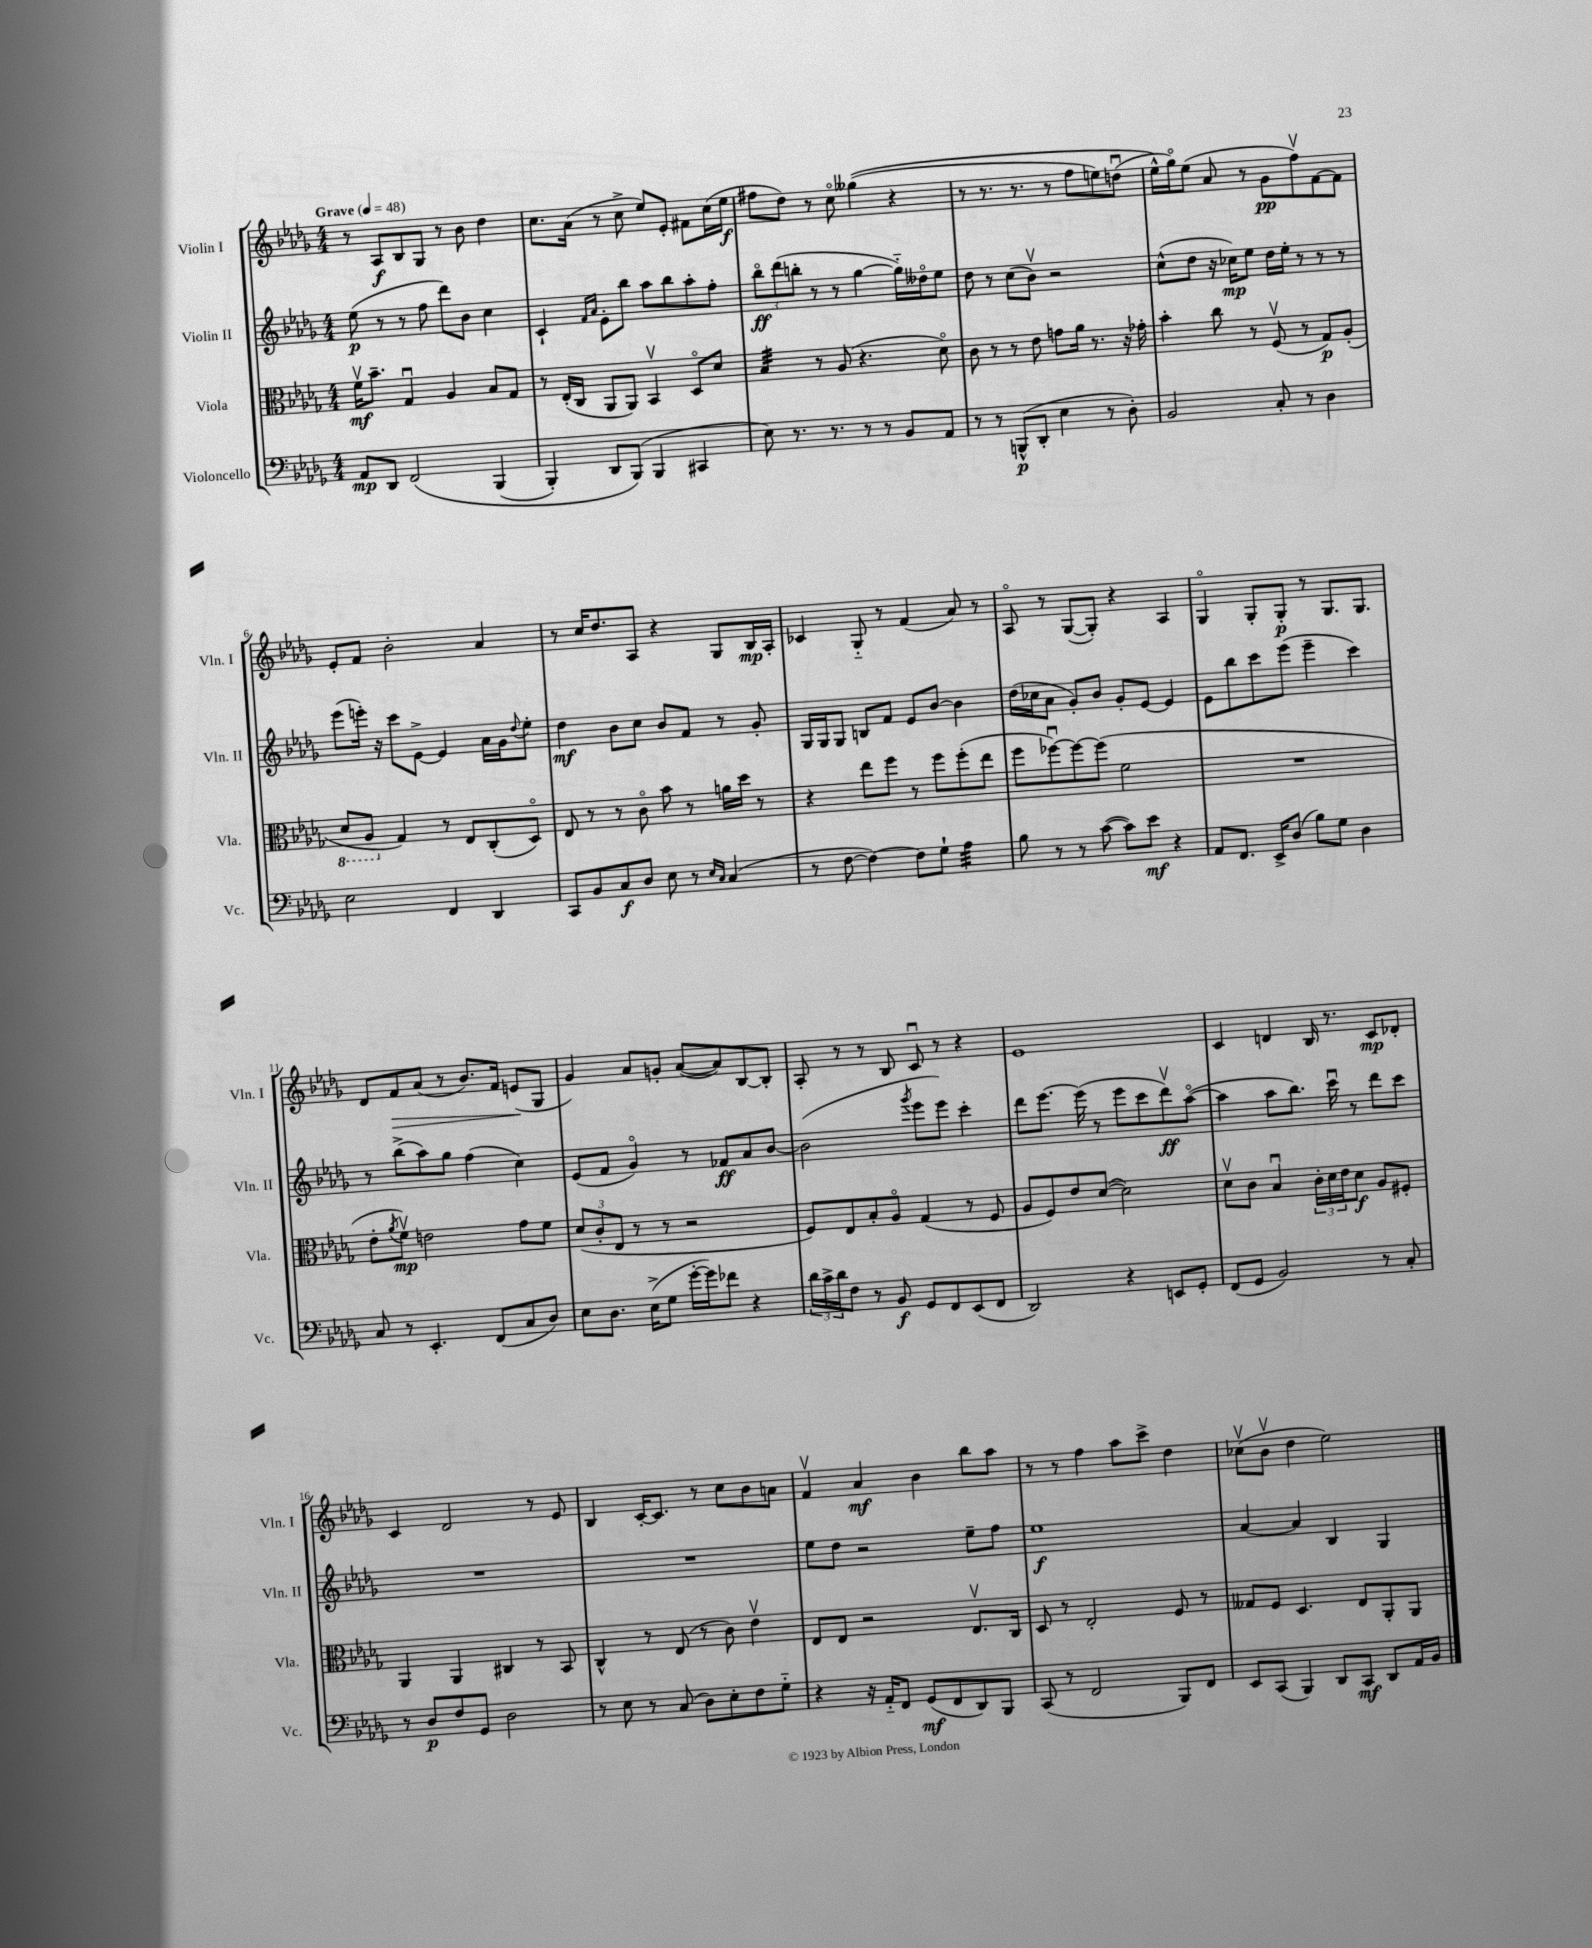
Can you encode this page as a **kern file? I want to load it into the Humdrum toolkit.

**kern	**dynam	**kern	**dynam	**kern	**dynam	**kern	**dynam
*part4	*part4	*part3	*part3	*part2	*part2	*part1	*part1
*staff4	*staff4	*staff3	*staff3	*staff2	*staff2	*staff1	*staff1
*I"Violoncello	*	*I"Viola	*	*I"Violin II	*	*I"Violin I	*
*I'Vc.	*	*I'Vla.	*	*I'Vln. II	*	*I'Vln. I	*
*clefF4	*	*clefC3	*	*clefG2	*	*clefG2	*
*k[b-e-a-d-g-]	*	*k[b-e-a-d-g-]	*	*k[b-e-a-d-g-]	*	*k[b-e-a-d-g-]	*
*M4/4	*	*M4/4	*	*M4/4	*	*M4/4	*
*MM48	*	*MM48	*	*MM48	*	*MM48	*
=1	=1	=1	=1	=1	=1	=1	=1
!	!	!	!	!	!	!LO:TX:a:B:t=Grave	!
8AA-/L	mp	16fv\KL	mf	(8ee-\	p	8r	.
.	.	8.b-~\J	.	.	.	.	.
8DD-/J	.	.	.	8r	.	8A-/L	f
(2FF/	.	4G-u/	.	8r	.	8B-/	.
.	.	.	.	8ff\	.	8G-/J	.
.	.	4A-/	.	8ddd-\L)	.	8r	.
.	.	.	.	8b-\J	.	8b-\	.
(4BBB-/	.	8B-/L	.	4cc\	.	4dd-\	.
.	.	8G-/J	.	.	.	.	.
=2	=2	=2	=2	=2	=2	=2	=2
4BBB-'/)	.	8r	.	4c`/	.	8.cc\L	.
.	.	(16E-'/LL	.	.	.	.	.
.	.	16C/JJ	.	.	.	(16a-\Jk	.
.	.	.	.	16qqf/LL	.	.	.
.	.	.	.	16qqa-/JJ	.	.	.
8DD-/L	.	8AA-/L	.	8e-'\L	.	8r	.
(8BBB-/J)	.	8AA-/J)	.	8bb-\J	.	8cc^\	.
4BBB-/	.	4BB-v/	.	8aa-\L	.	8ee-/L)	.
.	.	.	.	8bb-\	.	8e-'/J	.
4CC#X/	.	8D-/L	.	8aa-'\	.	8f#X\L	.
.	.	8d-/J	.	8ff'\J	.	(16cc\L	.
.	.	.	.	.	.	16ee-\JJ	f
=3	=3	=3	=3	=3	=3	=3	=3
*	*	*tremolo	*	*	*	*	*
8E-\)	.	32B-/LLL	.	12bb-\L	ff	8ff#X\L	.
.	.	32B-/	.	.	.	.	.
.	.	32B-/	.	.	.	.	.
.	.	.	.	(12ddd-\	.	.	.
.	.	32B-/	.	.	.	.	.
8.r	.	32B-/	.	.	.	8dd-\J)	.
.	.	32B-/	.	.	.	.	.
.	.	.	.	12bbn'\J	.	.	.
.	.	32B-/	.	.	.	.	.
.	.	32B-/JJJ	.	.	.	.	.
*	*	*Xtremolo	*	*	*	*	*
.	.	8r	.	8r	.	8r	.
8.r	.	.	.	.	.	.	.
.	.	(8A-/	.	8r	.	8cc\	.
8r	.	4.r	.	[4gg-\	.	((4gg--X\	.
8r	.	.	.	.	.	.	.
8BB-/L	.	.	.	16gg-\LL])	.	4r	.
.	.	.	.	16dd--X\J	.	.	.
8AA-/J	.	8d-\)	.	8ee-\J	.	.	.
=4	=4	=4	=4	=4	=4	=4	=4
8r	.	8c\	.	8dd-\	.	8r	.
8r	.	8r	.	8r	.	8.r	.
(8BBBn^^/L	p	8r	.	(8cc\L	.	.	.
.	.	.	.	.	.	8.r	.
8DD-'/J	.	8e-\	.	8b-v\J)	.	.	.
4E-\	.	8gn\L	.	2r	.	8r	.
.	.	16a-\Jk	.	.	.	8ff\L	.
.	.	8.r	.	.	.	.	.
8r	.	.	.	.	.	8een\)	.
8D-'\)	.	16r	.	.	.	(8ddnu\J	.
.	.	16g-X'\	.	.	.	.	.
=5	=5	=5	=5	=5	=5	=5	=5
2BB-/	.	4b-'\	.	(8cc^^\L	.	16ee-^^\LL)	.
.	.	.	.	.	.	16gg-\J)	.
.	.	.	.	8dd-\J	.	(8ee-\J	.
.	.	8cc\	.	16r	.	8a-/	.
.	.	.	.	16cc-X\KL)	mp	.	.
.	.	8r	.	8ee-\J	.	8r	.
8C'/	.	(8Fv/	.	16dd-\LL	.	8g-\L	pp
.	.	.	.	16ee-'\JJ	.	.	.
8r	.	8r	.	8r	.	8ffv\)	.
4D-\	.	8G-/L)	p	8r	.	[8f\	.
.	.	(8A-'/J	.	8r	.	8f\J]	.
!!LO:LB:g=z
=6	=6	=6	=6	=6	=6	=6	=6
*	*	*8ba	*	*	*	*	*
2E-\	.	8D-/L	.	(8eee-\L	.	8e-'/L	.
.	.	8AA-/J	.	16eeen'\Jk)	.	8f/J	.
.	.	.	.	16r	.	.	.
*	*	*X8ba	*	*	*	*	*
.	.	4G-/)	.	8ccc\L	.	2b-'\	.
.	.	.	.	[8e-^\J	.	.	.
4FF/	.	8r	.	4e-/]	.	.	.
.	.	8E-/L	.	.	.	.	.
4DD-/	.	(8C'/	.	16a-\LL	.	4a-/	.
.	.	.	.	16g-\J	.	.	.
.	.	.	.	8qqdd-/	.	.	.
.	.	8D-/J)	.	8ee-'\J	.	.	.
=7	=7	=7	=7	=7	=7	=7	=7
8CC/L	.	8E-/	.	4dd-\	mf	8r	.
8BB-/	.	8r	.	.	.	16cc/KL	.
.	.	.	.	.	.	8.dd-/	.
8C/	f	8r	.	8b-\L	.	.	.
8D-/J	.	8c\	.	8cc\J	.	8A-/J	.
8E-\	.	8b-\	.	8b-/L	.	4r	.
8r	.	8r	.	8f/J	.	.	.
16qqE-/LL	.	.	.	.	.	.	.
16qqC/JJ	.	.	.	.	.	.	.
(4C/	.	16an\LL	.	8r	.	8G-/L	.
.	.	16dd-\JJ	.	.	.	.	.
.	.	8r	.	8g-'/	.	16B-/L	mp
.	.	.	.	.	.	16A-'/JJ	.
=8	=8	=8	=8	=8	=8	=8	=8
8r	.	4r	.	16G-/LL	.	4c-X/	.
.	.	.	.	16G-/J	.	.	.
[8F\	.	.	.	8G-/J	.	.	.
4F\_)	.	8ee-\L	.	8Bn/L	.	8G-/	.
.	.	8ff\J	.	8f/J	.	8r	.
8F\L]	.	8r	.	8e-/L	.	(4f/	.
8G-`\J	.	8ff\L	.	[8b-/J	.	.	.
*tremolo	*	*	*	*	*	*	*
32A-\LLL	.	(8ff'\	.	4b-\]	.	8a-/)	.
32A-\	.	.	.	.	.	.	.
32A-\	.	.	.	.	.	.	.
32A-\	.	.	.	.	.	.	.
32A-\	.	8ee-\J	.	.	.	8r	.
32A-\	.	.	.	.	.	.	.
32A-\	.	.	.	.	.	.	.
32A-\JJJ	.	.	.	.	.	.	.
*Xtremolo	*	*	*	*	*	*	*
=9	=9	=9	=9	=9	=9	=9	=9
8B-\	.	8ff\L	.	(16dd-\LL	.	8A-/	.
.	.	.	.	16cc-X\J	.	.	.
8r	.	[8ff-Xu\)	.	8a-\J	.	8r	.
8r	.	8ff-\_	.	8g-'/L)	.	([8G-/L	.
([8c\	.	(8ff-\J]	.	8b-/J	.	8G-'/J])	.
8c\L])	.	2f\	.	8g-'/L	.	4r	.
8e-\J	mf	.	.	[8e-/J	.	.	.
4r	.	.	.	4e-/]	.	4A-/	.
=10	=10	=10	=10	=10	=10	=10	=10
8AA-/L	.	1r	.	8e-\L	.	4G-/	.
8.FF/J	.	.	.	8bb-\	.	.	.
.	.	.	.	8ccc\	.	8G-'/L	.
16EE-^/KL	.	.	.	.	.	.	.
(8D-/J	.	.	.	(8eee-\J	.	8G-'/J	p
8B-\L)	.	.	.	4eee-~\	.	8r	.
8G-\J	.	.	.	.	.	8.G-/L	.
4D-\	.	.	.	4ccc\)	.	.	.
.	.	.	.	.	.	8.G-/J	.
!!LO:LB:g=z
=11	=11	=11	=11	=11	=11	=11	=11
8C/	.	8e-'\L	.	8r	.	8d-/L	.
.	.	8qa-/	.	.	.	.	.
!	!	!	!	!	!	!	!LO:HP:b
8r	.	8fv\J)	mp	(8bb-^\L	.	8f/	>
4.EE-'/	.	2en\	.	8aa-\)	.	(8a-/J	.
.	.	.	.	8gg-\J	.	8r	.
.	.	.	.	(4ff\	.	8.b-/L)	.
(8FF/L	.	.	.	.	.	.	.
.	.	.	.	.	.	16f/Jk	.
8C/	.	8g-\L	.	4cc\)	.	(8en/L	.
8D-/J)	.	8f\J	.	.	.	8G-/J	]
=12	=12	=12	=12	=12	=12	=12	=12
8E-\L	.	(12d-/L	.	(8e-/L	.	4g-/)	.
.	.	12c'/	.	.	.	.	.
8.D-\J	.	.	.	8f/J	.	.	.
.	.	12E-/J	.	.	.	.	.
.	.	8r	.	4g-/)	.	8a-/L	.
(16E-^\KL	.	.	.	.	.	.	.
8G-\J	.	8r	.	.	.	8gn'/J	.
[16g-'\LL	.	2r	.	8r	.	([8a-/L	.
16g-\J])	.	.	.	.	.	.	.
8f-X\J	.	.	.	8f-X/L	ff	8a-/])	.
4r	.	.	.	8a-/	.	[8B-/	.
.	.	.	.	[8b-/J	.	8B-'/J]	.
=13	=13	=13	=13	=13	=13	=13	=13
24d-\LL	.	8F/L)	.	(2b-\]	.	8A-'/	.
24c^\	.	.	.	.	.	.	.
24d-\J	.	.	.	.	.	.	.
8F\J	.	8E-/	.	.	.	8r	.
8r	.	8B-'/	.	.	.	8r	.
8BB-/	f	8A-/J	.	.	.	8B-/	.
.	.	.	.	8qggg-/	.	.	.
8GG-/L	.	(4G-/	.	8eee-\L	.	8cu/	.
8FF/	.	.	.	8eee-\J)	.	8r	.
(8EE-/	.	8r	.	4ccc'\	.	4r	.
8FF/J	.	8F/	.	.	.	.	.
=14	=14	=14	=14	=14	=14	=14	=14
2DD-/)	.	8A-/L	.	8ddd-\L	.	1e-	.
.	.	8F/)	.	[8.eee-\J	.	.	.
.	.	8e-/	.	.	.	.	.
.	.	.	.	(16eee-\]	.	.	.
.	.	([8d-/J	.	8r	.	.	.
4r	.	2d-\])	.	8eee-\L	.	.	.
.	.	.	.	8ccc\	.	.	.
8EEn/L	.	.	.	8ddd-v\)	ff	.	.
8GG-'/J	.	.	.	([8aa-\J	.	.	.
=15	=15	=15	=15	=15	=15	=15	=15
(8FF/L	.	8d-v\L	.	4aa-\]	.	4c/	.
8GG-/J	.	8c\J	.	.	.	.	.
2BB-/)	.	4B-u/	.	8aa-\L	.	4dn/	.
.	.	.	.	8.bb-\J)	.	.	.
.	.	24c'\LL	.	.	.	16B-/	.
.	.	24d-\	.	.	.	.	.
.	.	.	.	16cccu\	.	8.r	.
.	.	24e-\J	.	.	.	.	.
.	.	8d-\J	f	8r	.	.	.
8r	.	8A-/L	.	8ddd-\L	.	8c/L	mp
8C'/	.	8F#X'/J	.	8ccc\J	.	8d-X'/J	.
!!LO:LB:g=z
=16	=16	=16	=16	=16	=16	=16	=16
8r	.	4AA-/	.	1r	.	4c/	.
8D-/L	p	.	.	.	.	.	.
8F/	.	4AA-/	.	.	.	2d-/	.
8GG-/J	.	.	.	.	.	.	.
2D-\	.	4C#X/	.	.	.	.	.
.	.	8r	.	.	.	8r	.
.	.	8BB-/	.	.	.	8e-/	.
=17	=17	=17	=17	=17	=17	=17	=17
8r	.	4C^^/	.	1r	.	4B-/	.
8E-\	.	.	.	.	.	.	.
8r	.	8r	.	.	.	[16c'/KL	.
.	.	.	.	.	.	8.c/J]	.
(8C/	.	(8E-/	.	.	.	.	.
8D-\L)	.	8r	.	.	.	8r	.
8E-'\	.	8c\)	.	.	.	8cc\L	.
8F\	.	4e-v\	.	.	.	8b-\	.
8G-\J	.	.	.	.	.	8an\J	.
=18	=18	=18	=18	=18	=18	=18	=18
4r	.	8E-/L	.	8ee-\L	.	4fv/	.
.	.	8E-/J	.	8dd-\J	.	.	.
16r	.	2r	.	2r	.	4a-/	mf
16AA-/KL	.	.	.	.	.	.	.
8FF/J	.	.	.	.	.	.	.
(8GG-/L	mf	.	.	.	.	4b-\	.
8FF/	.	.	.	.	.	.	.
8DD-/)	.	8.E-v/L	.	8ee-~\L	.	8bb-\L	.
8BBB-/J	.	.	.	8ff\J	.	8aa-\J	.
.	.	16C/Jk	.	.	.	.	.
=19	=19	=19	=19	=19	=19	=19	=19
(8CC/	.	8D-/	.	1ee-	f	8r	.
8r	.	8r	.	.	.	8r	.
2FF/	.	2E-'/	.	.	.	4ff\	.
.	.	.	.	.	.	8aa-\L	.
.	.	.	.	.	.	8ccc^\J	.
8BBB-/L)	.	8F/	.	.	.	4dd-\	.
8FF/J	.	8r	.	.	.	.	.
=20	=20	=20	=20	=20	=20	=20	=20
8EE-/L	.	8G--X/L	.	[4a-/	.	(8cc-Xv\L	.
(8CC/J	.	8F/J	.	.	.	8b-v\J	.
4BBB-/)	.	4.D-/	.	4a-/]	.	4dd-\	.
8DD-/L	.	.	.	4B-/	.	2ee-\)	.
8CC/J	mf	8E-/L	.	.	.	.	.
8DD-/L	.	8AA-'/	.	4G-/	.	.	.
16AA-/L	.	8AA-/J	.	.	.	.	.
16BB-/JJ	.	.	.	.	.	.	.
==	==	==	==	==	==	==	==
*-	*-	*-	*-	*-	*-	*-	*-
